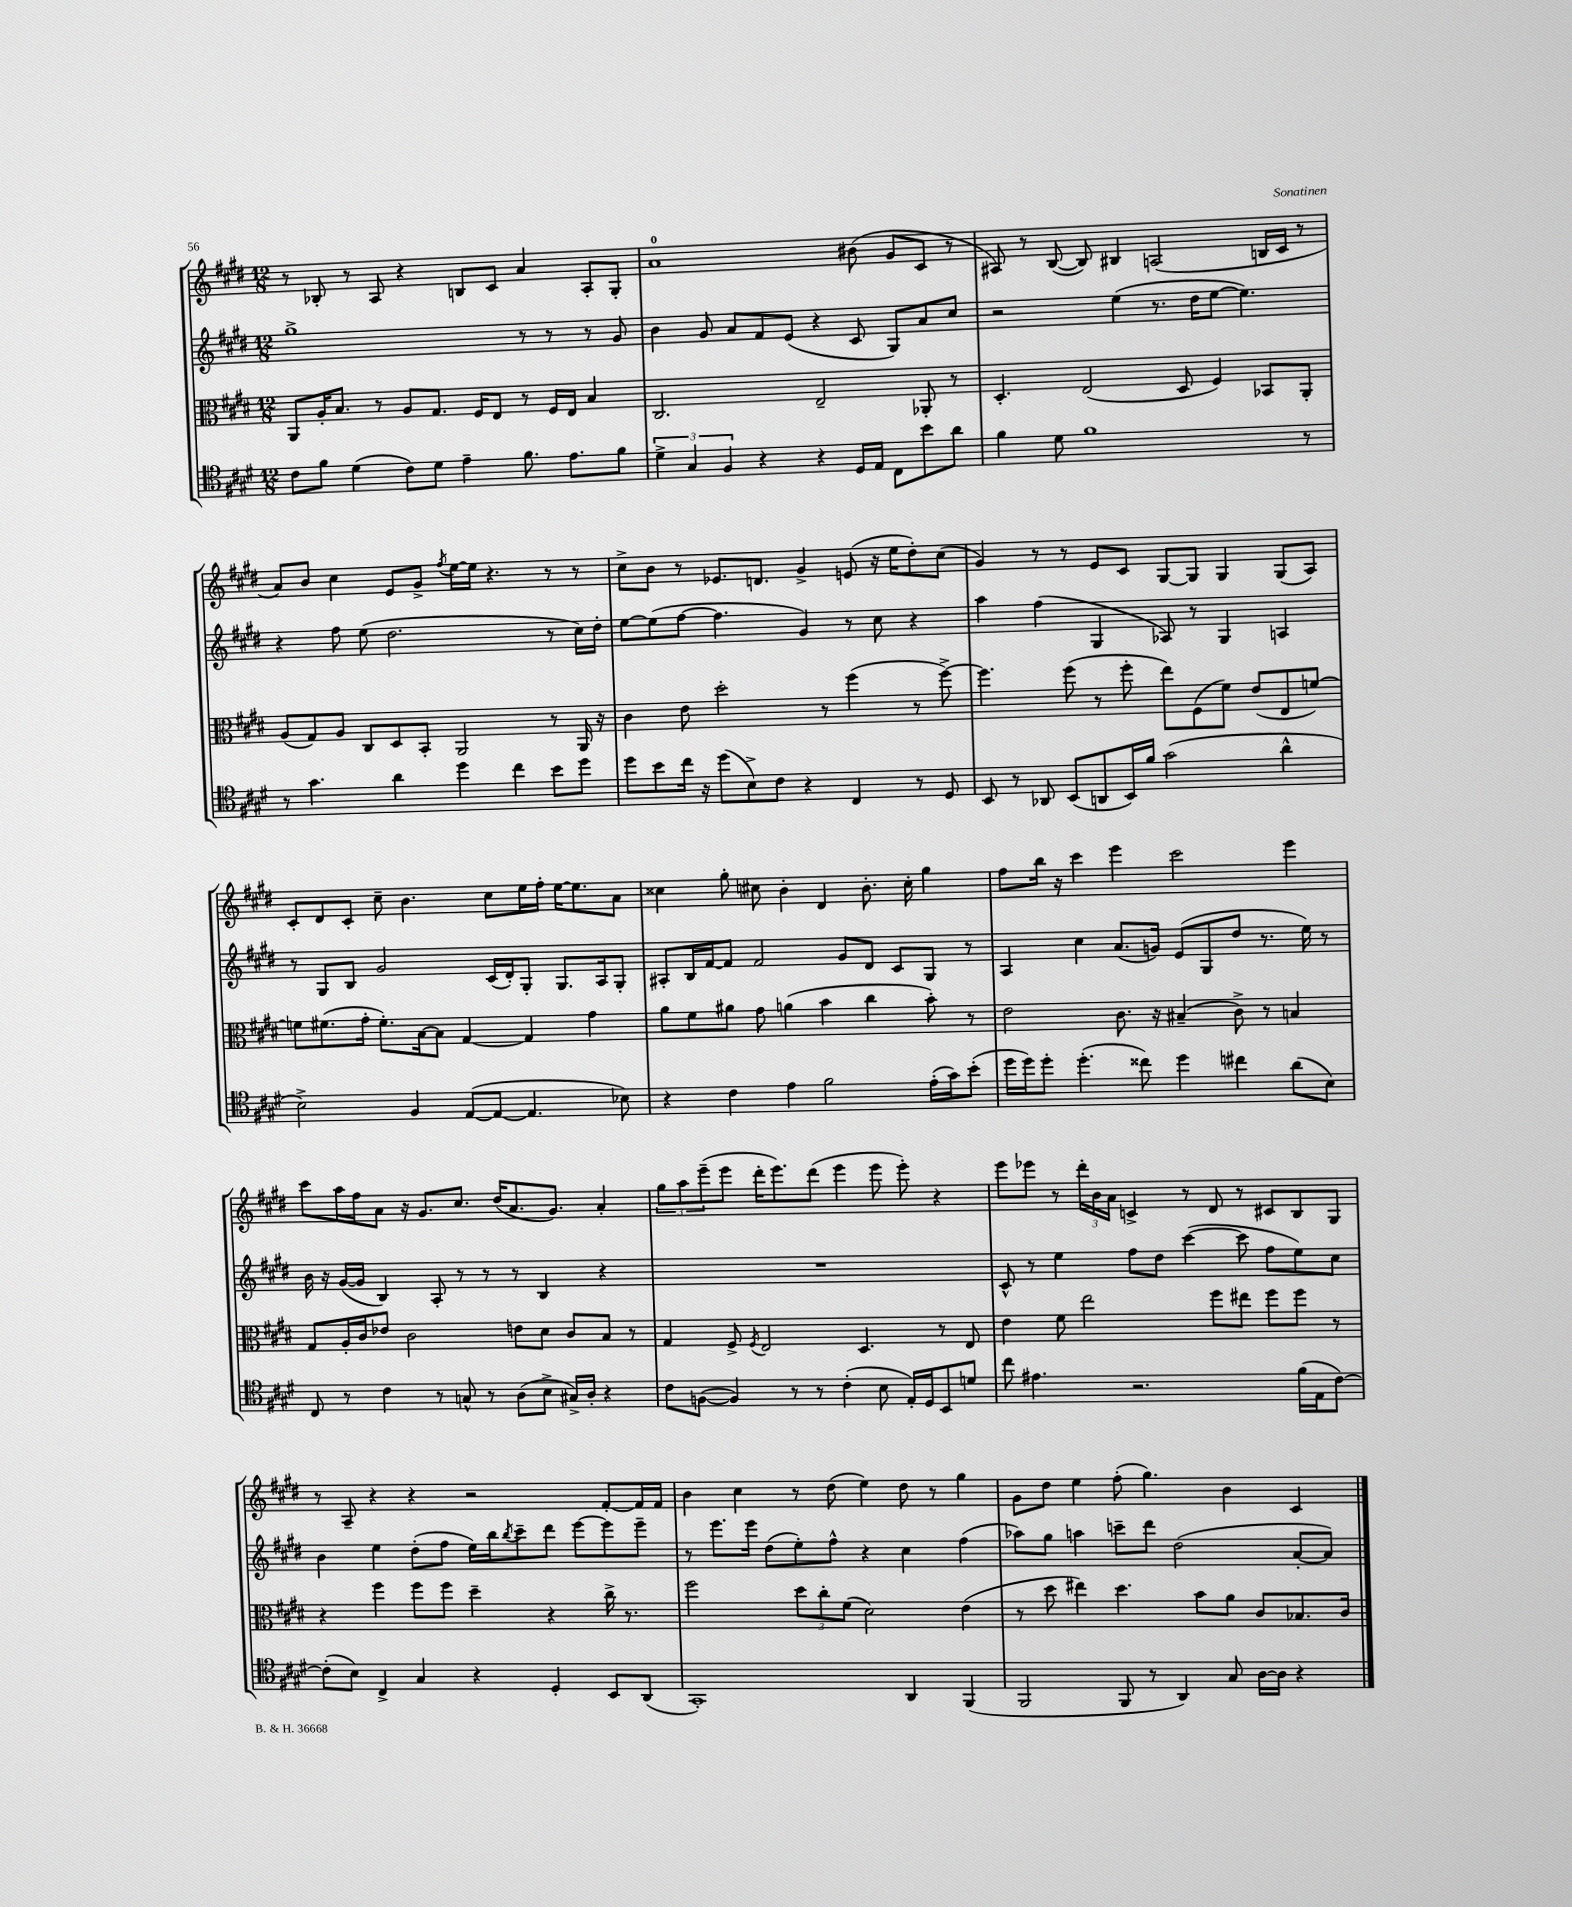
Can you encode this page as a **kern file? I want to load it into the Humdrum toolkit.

**kern	**kern	**kern	**kern
*part4	*part3	*part2	*part1
*staff4	*staff3	*staff2	*staff1
*clefC4	*clefC3	*clefG2	*clefG2
*k[f#c#g#d#]	*k[f#c#g#d#]	*k[f#c#g#d#]	*k[f#c#g#d#]
*M12/8	*M12/8	*M12/8	*M12/8
=73	=73	=73	=73
8c#\L	8AA/L	1gg#^	8r
8f#\J	16A'/K	.	8B-X'/
.	8.B/J	.	.
(4d#\	.	.	8r
.	8r	.	8A/
8c#\L)	8A/L	.	4r
8d#\J	8.G#/J	.	.
4e~\	.	.	8Bn/L
.	16F#/KL	.	.
.	8E/J	.	8c#/J
8.f#\	8r	8r	4a/
.	16F#/LL	8r	.
8.e\L	16E/JJ	.	.
.	4B/	8r	8A'/L
8f#\J	.	8g#/	8G#'/J
=74	=74	=74	=74
6d#^\	2.C#/	4b\	1a
6G#/	.	.	.
.	.	8g#/	.
6F#/	.	.	.
.	.	8a/L	.
4r	.	8f#/	.
.	.	(8e/J	.
4r	2E~/	4r	.
16D#/LL	.	8c#/	(8b#X\
16E/JJ	.	.	.
8C#\L	.	8G#/L)	8g#/L
8b\	8AA-X'/	8a/	8c#/J
8a\J	8r	8cc#/J	8r
=75	=75	=75	=75
4f#\	4.D#'/	2r	8A#X/)
.	.	.	8r
8d#\	.	.	([8B/
1f#	(2E/	.	8B/])
.	.	(4ee\	4B#X/
.	.	8.r	(2An/
.	8D#/	.	.
.	.	16dd#\KL	.
.	4F#/)	[8ee\J	.
.	.	4.ee\])	.
.	8BB-X/L	.	16Bn/LL
.	.	.	16c#/JJ
8r	8AA'/J	.	8r
!!LO:LB:g=z
=76	=76	=76	=76
8r	(8A/L	4r	8a/L)
4.g#\	8G#/)	.	8b/J
.	8A/J	8ff#\	4cc#\
.	8C#/L	(8ee\	.
4a\	8D#/	2.dd#\	8e/L
.	8BB'/J	.	8g#^/J
.	.	.	8qff#/
4dd#\	2AA/	.	[16ee\LL
.	.	.	16ee\JJ]
.	.	.	4.r
4cc#\	.	.	.
8b\L	8r	8r	8r
8dd#\J	16AA/	16cc#\LL)	8r
.	16r	16dd#'\JJ	.
=77	=77	=77	=77
8dd#\L	4c#\	[8ee\L	8cc#^\L
8b\	.	(8ee\]	8b\J
16cc#\Jk	8e\	[8ff#\J	8r
16r	.	.	.
(8dd#\L	2dd#'\	4.ff#\]	8.e-X/L
8B^\)	.	.	.
.	.	.	8.dn/J
8c#\J	.	.	.
4r	.	4g#/)	4g#^/
.	8r	.	.
4C#/	(4ff#\	8r	(8en/
.	.	8cc#\	16r
.	.	.	16ee\KL
8r	8r	4r	8dd#'\)
8D#/	[8ff#^\)	.	(8cc#\J
=78	=78	=78	=78
8BB/	4.ff#\]	4aa\	4g#/)
8r	.	.	.
8AA-X/	.	(4ff#\	8r
(8BB/L	(8ff#\	.	8r
8AAn/	8r	4G#/	8e/L
16BB/L)	8ff#'\	.	8c#/J
16f#/JJ	.	.	.
(2g#\	8ee\L)	8A-X/)	[8G#/L
.	(8F#\	8r	8G#/J]
.	8f#\J)	4G#/	4G#/
.	(8e/L	.	.
4a^^\	8E/	4An/	(8G#/L
.	[8fn/J)	.	8A/J)
!!LO:LB:g=z
=79	=79	=79	=79
2B^\)	8fn\L]	8r	8c#'/L
.	(8.f#X\	8G#/L	8d#/
.	.	8B/J	8c#'/J
.	16g#'\Jk	.	.
.	8.f#'\L)	2g#/	8cc#~\
4F#/	.	.	4.b\
.	[16B\k	.	.
.	8B\J]	.	.
([8E/L	[4G#/	.	.
8E/J_	.	(16c#/LL	8cc#\L
.	.	16d#'/J)	.
4.E/]	4G#/]	8G#'/J	16ee\L
.	.	.	16ff#'\JJ
.	.	8.G#/L	[16ee\KL
.	.	.	8.ee\]
.	4g#\	.	.
.	.	16A/k	.
8B-X\)	.	8G#'/J	8a\J
=80	=80	=80	=80
4r	8a\L	8A#X'/L	4cc##X\
.	8f#\	16B/L	.
.	.	[16f#/J	.
4c#\	8a#X\J	8f#/J]	8gg#'\
.	8g#\	2f#/	8cc#X\
4e\	(4an\	.	4b'\
2f#\	4b\	.	4d#/
.	.	8g#/L	.
.	4cc#\	8d#/J	8.b'\
.	.	8c#/L	.
.	.	.	16cc#'\
(16e'\LL	8b'\)	8G#/J	4gg#\
16g#\J)	.	.	.
(8b'\J	8r	8r	.
=81	=81	=81	=81
16dd#\LL	2e\	4A/	8ff#\L
16dd#\J)	.	.	.
8dd#'\J	.	.	16bb\Jk
.	.	.	16r
(4.dd#'\	.	4cc#\	4ccc#\
.	8.c#\	(8.a/L	4eee\
8cc##X\)	.	.	.
.	16r	16gn/Jk)	.
4dd#\	(4B#X~/	(8e/L	2ccc#\
.	.	8G#/	.
4cc#X\	8c#^\)	8dd#/J	.
.	8r	8.r	.
(8a\L	4Bn/	.	4eee\
.	.	16ee\)	.
8B\J)	.	8r	.
!!LO:LB:g=z
=82	=82	=82	=82
8C#/	8G#/L	16b\	8ccc#\L
.	.	16r	.
8r	16A'/L	([16g#/LL	16aa\L
.	16c#/J	16g#/JJ]	16ff#\J
4c#\	8e-X/J	4B/)	8a\J
.	2c#\	.	16r
.	.	.	8.g#/L
8r	.	8A'/	.
8Gn^^/	.	8r	8.cc#/J
8r	.	8r	.
.	.	.	(16dd#/KL
(8A\L	8en\L	8r	8.a/
8B^\J	8d#\J	4B/	.
.	.	.	8.g#/J)
16G#X^/LL)	8c#/L	.	.
16A'/JJ	.	.	.
4r	8B/J	4r	4a'/
.	8r	.	.
=83	=83	=83	=83
8c#\L	4G#/	1.r	12gg#\L
.	.	.	12aa\
([8Fn\J	.	.	.
.	.	.	(12eee~\
4F/])	8F#^/	.	8eee\J
.	8qF#/	.	.
.	2E/	.	16ddd#'\KL
.	.	.	8.eee\)
8r	.	.	.
8r	.	.	(8ddd#\J
(4c#'\	.	.	4eee\
.	4.D#/	.	.
8B\	.	.	8eee\
16E'/LL)	.	.	8eee'\)
16D#/J	.	.	.
8BB/	8r	.	4r
8dn/J	8E/	.	.
=84	=84	=84	=84
8cc#\	4e\	8c#^^/	8eee\L
4.e#X\	.	8r	8eee-X\J
.	8f#\	4ee\	8r
.	2ee\	.	24ddd#'\LL
.	.	.	24b\
.	.	.	24a\JJ
2.r	.	8ff#\L	4cn^/
.	.	8dd#\J	.
.	.	([4ccc#\	8r
.	8ff#\L	.	8d#/
.	8ee#X\J	8ccc#\]	8r
.	8ff#\L	8ff#\L	8c#X/L
(16f#\LL	8ff#\J	8ee\)	8B/
16E\J	.	.	.
[8c#\J)	8r	8cc#\J	8G#/J
!!LO:LB:g=z
=85	=85	=85	=85
(8c#'\L]	4r	4b\	8r
8B\J)	.	.	8A~/
4C#^/	4ff#\	4ee\	4r
4G#/	8ff#\L	(8dd#'\L	4r
.	8ff#\J	8ff#\J	.
4r	4dd#~\	16ee\LL)	2r
.	.	16bb\J	.
.	.	8qbb/	.
.	.	8ccc#~\	.
4D#'/	4r	8ddd#\J	.
.	.	[8eee\L	.
8BB/L	16cc#^\	8eee\]	[8f#'/L
.	8.r	.	.
(8AA/J	.	8eee~\J	16f#/L]
.	.	.	16f#/JJ
=86	=86	=86	=86
1GG#')	2ff#\	8r	4b\
.	.	8.eee\L	.
.	.	.	4cc#\
.	.	16eee\Jk	.
.	.	(8dd#\L	.
.	12dd#\L	8ee'\)	8r
.	12cc#'\	.	.
.	.	8ff#^^\J	(8dd#\
.	(12f#\J	.	.
.	2d#\)	4r	4ee\)
4AA/	.	4cc#\	8dd#\
.	.	.	8r
(4FF#/	(4e\	(4ff#\	4gg#\
=87	=87	=87	=87
2FF#/	8r	8aa-X\L)	8g#\L
.	8dd#\	8gg#\J	8dd#\J
.	4ee#X\)	4aan\	4ee\
8FF#/	4.dd#\	8cccn~\L	(8ff#'\
8r	.	8ddd#\J	4.gg#\)
4AA/)	.	(2dd#\	.
.	8b\L	.	.
8G#/	8a\J	.	4b\
[16A\LL	8c#/L	.	.
16A\JJ]	.	.	.
4r	8.B-X/	[8a'/L	4c#/
.	.	8a/J])	.
.	16c#/Jk	.	.
==	==	==	==
*-	*-	*-	*-
